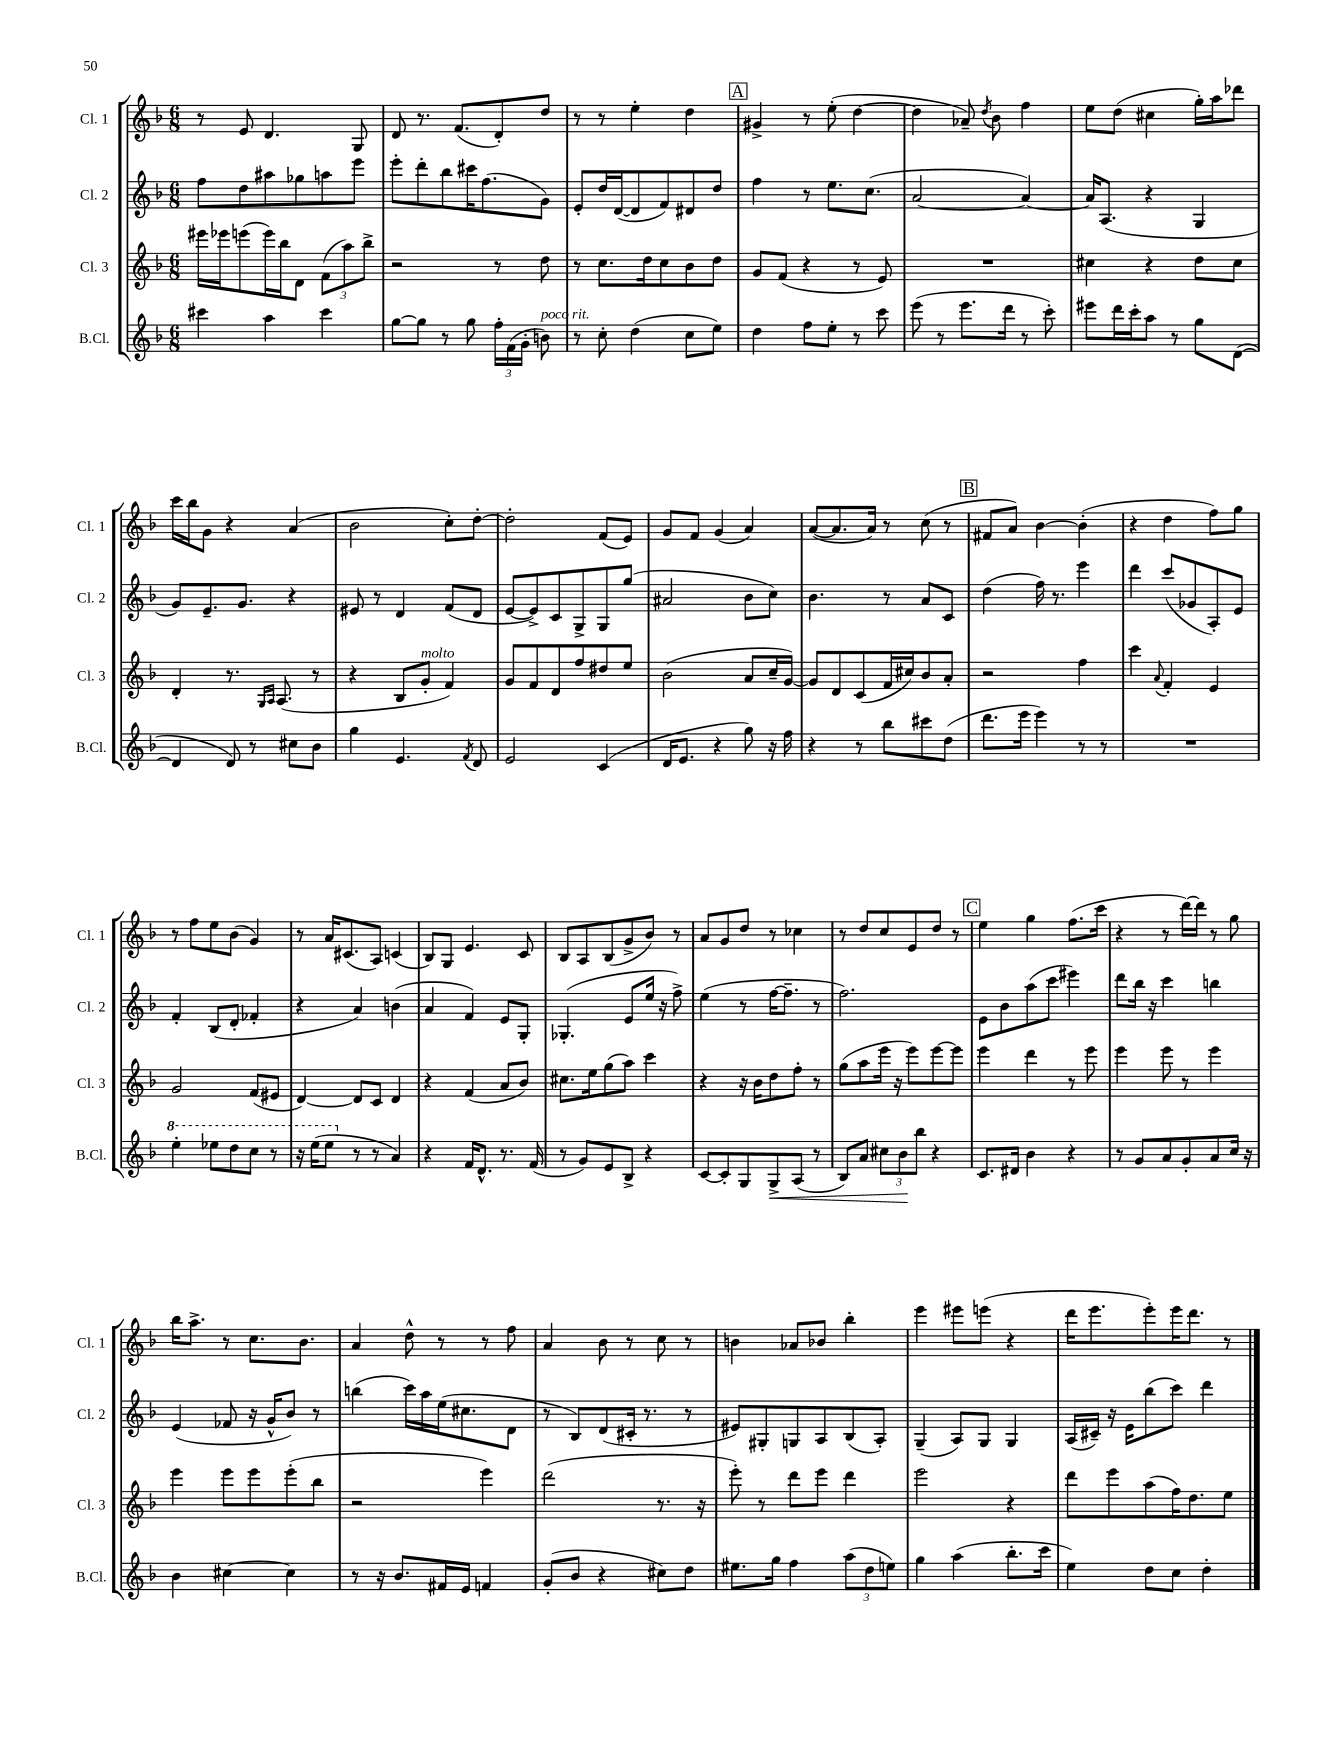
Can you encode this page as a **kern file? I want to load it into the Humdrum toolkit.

**kern	**dynam	**kern	**kern	**kern
*part4	*part4	*part3	*part2	*part1
*staff4	*staff4	*staff3	*staff2	*staff1
*I"B.Cl.	*	*I"Cl. 3	*I"Cl. 2	*I"Cl. 1
*I'B.Cl.	*	*I'Cl. 3	*I'Cl. 2	*I'Cl. 1
*clefG2	*	*clefG2	*clefG2	*clefG2
*k[b-]	*	*k[b-]	*k[b-]	*k[b-]
*M6/8	*	*M6/8	*M6/8	*M6/8
=44	=44	=44	=44	=44
4ccc#X\	.	16eee#X\LL	8ff\L	8r
.	.	16eee-X\J	.	.
.	.	(8eeen\	8dd\	8e/
4aa\	.	16eee\L)	8aa#X\	4.d/
.	.	16bb-\J	.	.
.	.	8d\J	8gg-X\	.
4ccc#\	.	(12f\L	8aan\	.
.	.	12aa\)	.	.
.	.	.	8eee\J	8G/
.	.	12bb-^\J	.	.
=45	=45	=45	=45	=45
[8gg\L	.	2r	8eee'\L	8d/
8gg\J]	.	.	8ddd'\	8.r
8r	.	.	8bb-\	.
.	.	.	.	(8.f/L
8gg\	.	.	16ccc#X\K	.
.	.	.	(8.ff\	.
24ff'\LL	.	8r	.	8d'/)
(24f\	.	.	.	.
24g'\JJ	.	.	.	.
!LO:TX:a:i:t=poco rit.	!	!	!	!
8bn\)	.	8dd\	8g\J)	8dd/J
=46	=46	=46	=46	=46
8r	.	8r	8e'/L	8r
8cc'\	.	8.cc\L	16dd/L	8r
.	.	.	([16d/J	.
(4dd\	.	.	8d/]	4ee'\
.	.	16dd\k	.	.
.	.	8cc\	8f/)	.
8cc\L	.	8b-\	8d#X/	4dd\
8ee\J)	.	8dd\J	8dd/J	.
!!LO:REH:place=s1:t=A
=47	=47	=47	=47	=47
4dd\	.	8g/L	4ff\	4g#X^/
.	.	(8f/J	.	.
8ff\L	.	4r	8r	8r
8ee'\J	.	.	8.ee\L	(8ee'\
8r	.	8r	.	[4dd\
.	.	.	(8.cc\J	.
8ccc\	.	8e/)	.	.
=48	=48	=48	=48	=48
(8eee\	.	2.r	[2a/	4dd\]
8r	.	.	.	.
8.eee\L	.	.	.	8a-X~/)
.	.	.	.	8qdd/
.	.	.	.	8b-\
16ddd\Jk	.	.	.	.
8r	.	.	4a/_)	4ff\
8ccc'\)	.	.	.	.
=49	=49	=49	=49	=49
8eee#X\L	.	4cc#X\	16a/KL]	8ee\L
.	.	.	(8.A/J	.
16ddd\L	.	.	.	(8dd\J
16ccc'\J	.	.	.	.
8aa\J	.	4r	4r	4cc#X\
8r	.	.	.	.
8gg\L	.	8dd\L	4G/	16gg'\LL)
.	.	.	.	16aa\J
([8d\J	.	8cc#\J	.	8ddd-X\J
!!LO:LB:g=z
=50	=50	=50	=50	=50
4d/]	.	4d'/	8g/L)	16ccc\LL
.	.	.	.	16bb-\J
.	.	.	8.e~/	8g\J
8d/)	.	8.r	.	4r
.	.	.	8.g/J	.
8r	.	.	.	.
.	.	16qqG/LL	.	.
.	.	16qqA/JJ	.	.
.	.	(8.A/	.	.
8cc#X\L	.	.	4r	(4a/
8b-\J	.	8r	.	.
=51	=51	=51	=51	=51
4gg\	.	4r	8e#X/	2b-\
.	.	.	8r	.
4.e/	.	8B-/L	4d/	.
!	!	!LO:TX:a:i:t=molto	!	!
.	.	8g'/J	.	.
.	.	4f/)	(8f/L	8cc'\L)
8qf/	.	.	.	.
8d/	.	.	8d/J	[8dd'\J
=52	=52	=52	=52	=52
2e/	.	8g/L	[8e/L	2dd'\]
.	.	8f/	8e^/])	.
.	.	8d/	8c/	.
.	.	8ff/	8G^/	.
(4c/	.	8dd#X/	8G/	(8f/L
.	.	8ee/J	(8gg/J	8e/J)
=53	=53	=53	=53	=53
16d/KL	.	(2b-\	2a#X/	8g/L
8.e/J	.	.	.	.
.	.	.	.	8f/J
4r	.	.	.	(4g/
8gg\)	.	8a/L	8b-\L	4a/)
16r	.	16cc~/L	8cc\J)	.
16ff\	.	[16g/JJ)	.	.
=54	=54	=54	=54	=54
4r	.	8g/L]	4.b-\	([8a/L
.	.	8d/	.	8.a/]
8r	.	(8c/	.	.
.	.	.	.	16a/Jk)
8bb-\L	.	16f/L	8r	8r
.	.	16cc#X/J)	.	.
8ccc#X\	.	8b-/	8a/L	(8cc\
(8dd\J	.	8a'/J	8c/J	8r
!!LO:REH:place=s1:t=B
=55	=55	=55	=55	=55
8.ddd\L	.	2r	(4dd\	8f#X/L
.	.	.	.	8a/J)
16eee\Jk	.	.	.	.
4eee\)	.	.	16ff\)	[4b-\
.	.	.	8.r	.
8r	.	4ff\	4eee\	(4b-'\]
8r	.	.	.	.
=56	=56	=56	=56	=56
2.r	.	4ccc\	4ddd\	4r
.	.	8qqa/	.	.
.	.	4f'/	(8ccc/L	4dd\
.	.	.	8g-X/	.
.	.	4e/	8A'/)	8ff\L)
.	.	.	8e/J	8gg\J
!!LO:LB:g=z
=57	=57	=57	=57	=57
*8va	*	*	*	*
4eee'\	.	2g/	4f'/	8r
.	.	.	.	8ff\L
8eee-X\L	.	.	(8B-/L	8ee\
8ddd\	.	.	8d'/J	(8b-\J
8ccc\J	.	(8f/L	4f-X'/	4g/)
8r	.	8e#X/J	.	.
=58	=58	=58	=58	=58
16r	.	[4d/)	4r	8r
(16eee\KL	.	.	.	.
8eee\J	.	.	.	16a/KL
.	.	.	.	(8.c#X/
*X8va	*	*	*	*
8r	.	8d/L]	4a/)	.
8r	.	8c/J	.	8A/J)
4a/)	.	4d/	(4bn\	(4cn/
=59	=59	=59	=59	=59
4r	.	4r	4a/	8B-/L)
.	.	.	.	8G/J
16f/KL	.	(4f/	4f/)	4.e/
8.d^^/J	.	.	.	.
8.r	.	8a/L	8e/L	.
.	.	8b-/J)	8G'/J	8c/
(16f/	.	.	.	.
=60	=60	=60	=60	=60
8r	.	8.cc#X\L	(4.G-X'/	8B-/L
8g/L)	.	.	.	8A/
.	.	16ee\k	.	.
8e/	.	(8gg\	.	(8B-/
8B-^/J	.	8aa\J)	8e/L	8g^/
4r	.	4ccc\	16ee/Jk	8b-/J)
.	.	.	16r	.
.	.	.	8ff^\)	8r
=61	=61	=61	=61	=61
[8c/L	.	4r	(4ee\	8a/L
8c'/]	.	.	.	8g/
8G/	.	16r	8r	8dd/J
.	.	16b-\KL	.	.
!	!LO:HP:b	!	!	!
8G^/	<	8dd\	[16ff\KL	8r
.	.	.	8.ff~\J]	.
(8A/J	.	8ff'\J	.	4cc-X\
8r	.	8r	8r	.
=62	=62	=62	=62	=62
8B-/L)	.	(8gg\L	2.ff\)	8r
8a/J	.	8aa\	.	8dd/L
12cc#X\L	.	16eee\Jk	.	8cc/
.	.	16r	.	.
12b-\	.	.	.	.
.	.	8eee\L)	.	8e/
12bb-\J	[	.	.	.
4r	.	[8eee\	.	8dd/J
.	.	8eee\J]	.	8r
!!LO:REH:place=s1:t=C
=63	=63	=63	=63	=63
8.c/L	.	4eee\	8e\L	4ee\
.	.	.	8b-\	.
16d#X/Jk	.	.	.	.
4b-\	.	4ddd\	(8aa\	4gg\
.	.	.	8ccc\J	.
4r	.	8r	4eee#X\)	(8.ff\L
.	.	8eee\	.	.
.	.	.	.	16ccc\Jk
=64	=64	=64	=64	=64
8r	.	4eee\	8ddd\L	4r
8g/L	.	.	16bb-\Jk	.
.	.	.	16r	.
8a/	.	8eee\	4ccc\	8r
8g'/	.	8r	.	[16ddd\LL)
.	.	.	.	16ddd\JJ]
8a/	.	4eee\	4bbn\	8r
16cc/Jk	.	.	.	8gg\
16r	.	.	.	.
!!LO:LB:g=z
=65	=65	=65	=65	=65
4b-\	.	4eee\	(4e/	16bb-\KL
.	.	.	.	8.aa^\J
[4cc#X\	.	8eee\L	8f-X/	8r
.	.	8eee\	16r	8.cc\L
.	.	.	16g^^/KL	.
4cc#\]	.	(8eee'\	8b-/J)	.
.	.	.	.	8.b-\J
.	.	8bb-\J	8r	.
=66	=66	=66	=66	=66
8r	.	2r	(4bbn\	4a/
16r	.	.	.	.
8.b-/L	.	.	.	.
.	.	.	16ccc\LL)	8dd^^\
.	.	.	16aa\	.
16f#X/L	.	.	(16ee\J	8r
16e/JJ	.	.	8.cc#X\	.
4fn/	.	4eee\)	.	8r
.	.	.	8d\J	8ff\
=67	=67	=67	=67	=67
(8g'/L	.	(2ddd\	8r	4a/
8b-/J	.	.	8B-/L)	.
4r	.	.	(8d/	8b-\
.	.	.	16c#X'/Jk	8r
.	.	.	8.r	.
8cc#X\L)	.	8.r	.	8cc\
8dd\J	.	.	8r	8r
.	.	16r	.	.
=68	=68	=68	=68	=68
8.ee#X\L	.	8eee'\)	8e#X/L)	4bn\
.	.	8r	8G#X'/	.
16gg\Jk	.	.	.	.
4ff\	.	8ddd\L	8Gn/	8a-X/L
.	.	8eee\J	8A/	8b-X/J
(12aa\L	.	4ddd\	(8B-/	4bb-'\
12dd\	.	.	.	.
.	.	.	8A'/J)	.
12een\J)	.	.	.	.
=69	=69	=69	=69	=69
4gg\	.	2eee\	(4G~/	4eee\
(4aa\	.	.	8A/L)	8eee#X\L
.	.	.	8G/J	(8eeen\J
8.bb-'\L	.	4r	4G/	4r
16ccc\Jk	.	.	.	.
=70	=70	=70	=70	=70
4ee\)	.	8ddd\L	(16A/LL	16ddd\KL
.	.	.	16c#X~/JJ)	8.eee\
.	.	8eee\	16r	.
.	.	.	16e\KL	.
8dd\L	.	(8aa\	(8bb-\	8eee'\)
8cc\J	.	16ff\K)	8ccc\J)	16eee\K
.	.	8.dd\	.	8.ddd\J
4dd'\	.	.	4ddd\	.
.	.	8ee\J	.	8r
==	==	==	==	==
*-	*-	*-	*-	*-
